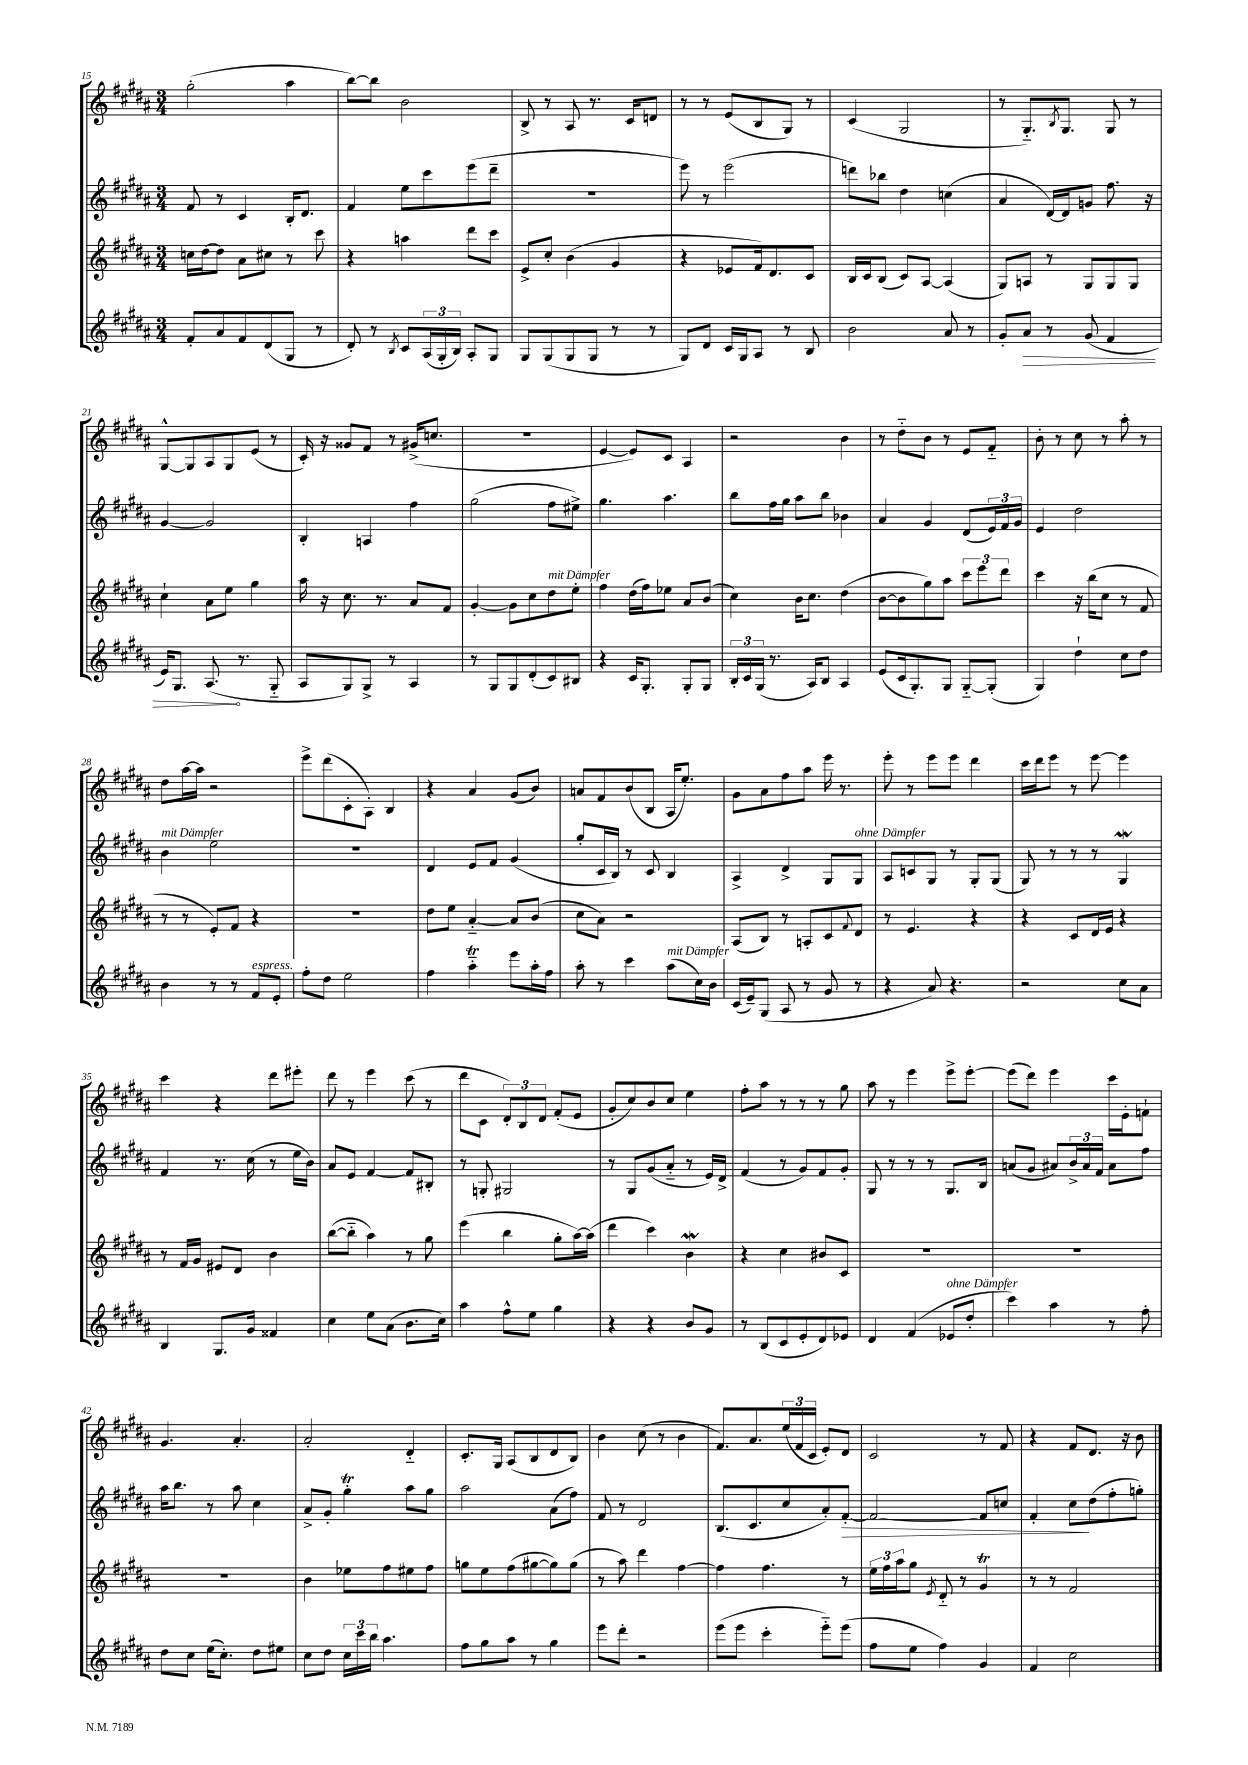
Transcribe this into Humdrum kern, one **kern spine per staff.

**kern	**dynam	**kern	**kern	**dynam	**kern
*part4	*part4	*part3	*part2	*part2	*part1
*staff4	*staff4	*staff3	*staff2	*staff2	*staff1
*clefG2	*	*clefG2	*clefG2	*	*clefG2
*k[f#c#g#d#a#]	*	*k[f#c#g#d#a#]	*k[f#c#g#d#a#]	*	*k[f#c#g#d#a#]
*M3/4	*	*M3/4	*M3/4	*	*M3/4
=15	=15	=15	=15	=15	=15
8f#'/L	.	16ccn\LL	8f#/	.	(2gg#'\
.	.	[16dd#\J	.	.	.
8a#/	.	8dd#\J]	8r	.	.
8f#/	.	8a#\L	4c#/	.	.
(8d#/	.	8cc#X\J	.	.	.
8G#/J	.	8r	16B'/KL	.	4aa#\
.	.	.	8.d#/J	.	.
8r	.	8ccc#\	.	.	.
=16	=16	=16	=16	=16	=16
8d#'/)	.	4r	4f#/	.	[8bb\L)
8r	.	.	.	.	8bb\J]
8qB/	.	.	.	.	.
8c#/L	.	4aan\	8ee\L	.	2b\
(24A#/L	.	.	8ccc#\	.	.
24G#'/	.	.	.	.	.
24B/JJ)	.	.	.	.	.
8A#'/L	.	8ddd#\L	(8eee\	.	.
8G#/J	.	8ccc#\J	8ddd#~\J	.	.
=17	=17	=17	=17	=17	=17
8G#/L	.	8e^/L	2.r	.	8B^/
(8G#/	.	8cc#'/J	.	.	8r
8G#/	.	(4b\	.	.	8A#/
8G#/J	.	.	.	.	8.r
8r	.	4g#/	.	.	.
.	.	.	.	.	16c#/KL
8r	.	.	.	.	8dn/J
=18	=18	=18	=18	=18	=18
8G#/L)	.	4r	8eee\)	.	8r
8d#/J	.	.	8r	.	8r
16c#/LL	.	8e-X/L	(2eee\	.	(8e/L
16G#/J	.	.	.	.	.
8A#/J	.	16f#/k)	.	.	8B/
.	.	8.d#/	.	.	.
8r	.	.	.	.	8G#/J)
8B/	.	8c#/J	.	.	8r
=19	=19	=19	=19	=19	=19
2b\	.	16B/LL	8dddn\L)	.	(4c#/
.	.	16c#/J	.	.	.
.	.	(8B/J	8bb-X\J	.	.
.	.	8c#/L)	4dd#\	.	2G#/
.	.	[8A#/J	.	.	.
8a#/	.	(4A#/]	(4ccn\	.	.
8r	.	.	.	.	.
=20	=20	=20	=20	=20	=20
8g#'/L	.	8G#/L)	4a#/	.	8r
!	!LO:HP:b	!	!	!	!
8a#/J	>	8An/J	.	.	8.G#/L)
8r	.	8r	[16d#/LL)	.	.
.	.	.	.	.	8qB/
.	.	.	16d#/J]	.	8.G#/J
(8g#/	.	8G#/L	8gn/J	.	.
4f#/	.	8G#/	8.ff#\	.	8G#/
.	.	8G#/J	.	.	8r
.	.	.	16r	.	.
!!LO:LB:g=z
=21	=21	=21	=21	=21	=21
16e/KL)	.	4cc#`\	[4g#/	.	[8G#^^/L
8.G#/J	.	.	.	.	.
.	.	.	.	.	8G#/]
(8.A#/	.	8a#\L	2g#/]	.	8A#/
.	.	8ee\J	.	.	8G#/
8.r	]	.	.	.	.
.	.	4gg#\	.	.	(8e/J
8G#/	.	.	.	.	8r
=22	=22	=22	=22	=22	=22
8A#/L	.	16aa#\	4B'/	.	16c#'/)
.	.	16r	.	.	16r
8G#/)	.	8.cc#\	.	.	8g##X/L
8G#^/J	.	.	4An/	.	8f#/J
.	.	8.r	.	.	.
8r	.	.	.	.	8r
4A#/	.	8a#/L	4ff#\	.	(16g#X^/KL
.	.	.	.	.	8.ccn/J
.	.	8f#/J	.	.	.
=23	=23	=23	=23	=23	=23
8r	.	[4g#'/	(2gg#\	.	2.r
8G#/L	.	.	.	.	.
8G#/	.	8g#\L]	.	.	.
(8d#'/	.	8cc#\	.	.	.
!	!	!LO:TX:a:i:t=mit Dämpfer	!	!	!
8c#/)	.	8dd#\	8ff#\L	.	.
8B#X/J	.	8ee'\J	8ee#X^\J)	.	.
=24	=24	=24	=24	=24	=24
4r	.	4ff#\	4.gg#\	.	[4e/
16c#/KL	.	(16dd#\LL	.	.	8e/L])
8.G#'/J	.	16ff#\J)	.	.	.
.	.	8ee-X\J	4.aa#\	.	8c#/J
8G#'/L	.	8a#/L	.	.	4A#/
8G#/J	.	(8b/J	.	.	.
=25	=25	=25	=25	=25	=25
24B'/LL	.	4cc#\)	8bb\L	.	2r
24c#/	.	.	.	.	.
(24G#/JJ	.	.	.	.	.
8.r	.	.	16ff#\L	.	.
.	.	.	16gg#\JJ	.	.
.	.	16b\KL	8aa#\L	.	.
16A#/KL)	.	8.cc#\J	.	.	.
8B/J	.	.	8bb\J	.	.
4A#/	.	(4dd#\	4b-X\	.	4b\
=26	=26	=26	=26	=26	=26
(8e/L	.	[8b\L	4a#/	.	8r
16c#/k	.	8b\]	.	.	8dd#\L
8.G#'/)	.	.	.	.	.
.	.	8gg#\)	4g#/	.	8b\J
8G#/J	.	8aa#\J	.	.	8r
[8G#/L	.	12ccc#\L	(8d#/L	.	8e/L
.	.	12eee\	.	.	.
(8G#'/J]	.	.	24e/L)	.	8f#/J
.	.	12ddd#\J	24f#/	.	.
.	.	.	24g#/JJ	.	.
=27	=27	=27	=27	=27	=27
4G#/)	.	4ccc#\	4e/	.	8b'\
.	.	.	.	.	8r
4dd#`\	.	16r	2dd#\	.	8cc#\
.	.	(16bb\KL	.	.	.
.	.	8cc#\J	.	.	8r
8cc#\L	.	8r	.	.	8aa#'\
8dd#\J	.	8f#/	.	.	8r
!!LO:LB:g=z
=28	=28	=28	=28	=28	=28
!	!	!	!LO:TX:a:i:t=mit Dämpfer	!	!
4b\	.	8r	4b\	.	8dd#\L
.	.	8r	.	.	[16aa#\L
.	.	.	.	.	16aa#\JJ]
8r	.	8e'/L)	2ee\	.	2r
8r	.	8f#/J	.	.	.
!LO:TX:a:i:t=espress.	!	!	!	!	!
8f#/L	.	4r	.	.	.
8e'/J	.	.	.	.	.
=29	=29	=29	=29	=29	=29
8ff#'\L	.	2.r	2.r	.	8eee^\L
8dd#\J	.	.	.	.	(8ddd#\
2ee\	.	.	.	.	8c#'\
.	.	.	.	.	8A#'\J)
.	.	.	.	.	4B/
=30	=30	=30	=30	=30	=30
4ff#\	.	8dd#\L	4d#/	.	4r
.	.	8ee\J	.	.	.
4aa#t\	.	[4a#/	8e/L	.	4a#/
.	.	.	8f#/J	.	.
8eee\L	.	8a#/L]	(4g#/	.	(8g#/L
16aa#'\L	.	(8b/J	.	.	8b/J)
16ff#\JJ	.	.	.	.	.
=31	=31	=31	=31	=31	=31
8aa#'\	.	8cc#\L	8gg#'/L	.	8an/L
8r	.	8a#\J)	16c#/L	.	8f#/
.	.	.	16B/JJ)	.	.
4ccc#\	.	2r	8r	.	(8b/
.	.	.	8c#/	.	8B/J
!LO:TX:a:i:t=mit Dämpfer	!	!	!	!	!
(8aa#\L	.	.	4B/	.	16A#/KL
.	.	.	.	.	8.ee'/J)
16cc#\L)	.	.	.	.	.
16b\JJ	.	.	.	.	.
=32	=32	=32	=32	=32	=32
(16c#/LL	.	(8A#/L	4A#^/	.	8g#\L
16e~/J)	.	.	.	.	.
(8G#/J	.	8B/J)	.	.	8a#\
8A#/	.	8r	4d#^/	.	8ff#\
8r	.	8An'/L	.	.	8aa#\J
8g#/	.	8c#/	8G#/L	.	16eee\
.	.	.	.	.	8.r
.	.	8qqf#/	.	.	.
!	!	!	!LO:TX:a:i:t=ohne Dämpfer	!	!
8r	.	8d#/J	8G#/J	.	.
=33	=33	=33	=33	=33	=33
4r	.	8r	8A#/L	.	8eee'\
.	.	4.e/	8cn/	.	8r
8a#/)	.	.	8G#/J	.	8eee\L
4.r	.	.	8r	.	8eee\J
.	.	4r	8G#'/L	.	4ddd#\
.	.	.	(8G#/J	.	.
=34	=34	=34	=34	=34	=34
2r	.	4r	8G#/)	.	16ccc#\LL
.	.	.	.	.	16ddd#\J
.	.	.	8r	.	8eee\J
.	.	8c#/L	8r	.	8r
.	.	16d#/L	8r	.	[8eee\
.	.	16e/JJ	.	.	.
8cc#\L	.	4r	4G#W/	.	4eee\]
8a#\J	.	.	.	.	.
!!LO:LB:g=z
=35	=35	=35	=35	=35	=35
4B/	.	8r	4f#/	.	4ccc#\
.	.	16f#/LL	.	.	.
.	.	16g#/JJ	.	.	.
8.G#/L	.	8e#X/L	8.r	.	4r
.	.	8d#/J	.	.	.
16g#/Jk	.	.	(16cc#\	.	.
4f##X/	.	4b\	8r	.	8ddd#\L
.	.	.	16ee\LL	.	8eee#X'\J
.	.	.	16b\JJ)	.	.
=36	=36	=36	=36	=36	=36
4cc#\	.	([8bb\L	8a#/L	.	8ddd#\
.	.	8bb\J]	8e/J	.	8r
8ee\L	.	4aa#\)	[4f#/	.	4eee\
(8a#\J	.	.	.	.	.
8.b\L	.	8r	8f#/L]	.	(8ccc#\
.	.	8gg#\	8B#X'/J	.	8r
16cc#\Jk)	.	.	.	.	.
=37	=37	=37	=37	=37	=37
4aa#\	.	(4eee\	8r	.	8ddd#\L
.	.	.	8Gn'/	.	8c#\J
8ff#^^\L	.	4bb\	2G#X/	.	12d#'/L)
.	.	.	.	.	12B/
8ee\J	.	.	.	.	.
.	.	.	.	.	12d#/J
4gg#\	.	8gg#'\L	.	.	(8f#'/L
.	.	[16aa#\L)	.	.	8e/J
.	.	(16aa#\JJ]	.	.	.
=38	=38	=38	=38	=38	=38
4r	.	4ddd#\	8r	.	8g#'/L
.	.	.	8G#/L	.	8cc#/)
4r	.	4ccc#\)	(8g#/	.	8b/
.	.	.	8a#/J	.	8cc#/J
8b/L	.	4bw\	8r	.	4ee\
8g#/J	.	.	16e/LL)	.	.
.	.	.	16d#^/JJ	.	.
=39	=39	=39	=39	=39	=39
8r	.	4r	(4f#/	.	8ff#'\L
(8B/L	.	.	.	.	8aa#\J
8c#/	.	4cc#\	8r	.	8r
8e'/	.	.	8g#/L)	.	8r
8d#/)	.	8b#X/L	8f#/	.	8r
8e-X/J	.	8c#/J	8g#'/J	.	8gg#\
=40	=40	=40	=40	=40	=40
4d#/	.	2.r	8G#/	.	8aa#\
.	.	.	8r	.	8r
(4f#/	.	.	8r	.	4eee\
.	.	.	8r	.	.
!LO:TX:a:i:t=ohne Dämpfer	!	!	!	!	!
8e-X/L	.	.	8.G#/L	.	8eee^\L
8dd#'/J	.	.	.	.	[8eee'\J
.	.	.	16B/Jk	.	.
=41	=41	=41	=41	=41	=41
4ccc#\)	.	2.r	(8an/L	.	(8eee\L]
.	.	.	8g#/J	.	8ddd#\J)
4aa#\	.	.	8a#X/L)	.	4eee\
.	.	.	24b^/L	.	.
.	.	.	24a#/	.	.
.	.	.	24f#/JJ	.	.
8r	.	.	8a#\L	.	16ccc#\LL
.	.	.	.	.	16e'\J
8ff#'\	.	.	8ff#\J	.	8fn`\J
!!LO:LB:g=z
=42	=42	=42	=42	=42	=42
8dd#\L	.	2.r	16aa#\KL	.	4.g#/
.	.	.	8.bb\J	.	.
8cc#\J	.	.	.	.	.
(16ee\KL	.	.	8r	.	.
8.cc#'\J)	.	.	.	.	.
.	.	.	8aa#\	.	4.a#'/
8dd#\L	.	.	4cc#\	.	.
8ee#X\J	.	.	.	.	.
=43	=43	=43	=43	=43	=43
8cc#\L	.	4b\	8a#^/L	.	2a#'/
8dd#\J	.	.	8g#'/J	.	.
24cc#\LL	.	8ee-X\L	4gg#T'\	.	.
24ccc#\	.	.	.	.	.
24bb\JJ	.	.	.	.	.
4.aa#\	.	8ff#\	.	.	.
.	.	8ee#X\	8aa#\L	.	4d#/
.	.	8ff#\J	8gg#\J	.	.
=44	=44	=44	=44	=44	=44
8ff#\L	.	8ggn\L	2aa#\	.	8.c#'/L
8gg#\	.	8ee\	.	.	.
.	.	.	.	.	16G#/Jk
8aa#\J	.	(8ff#\	.	.	(8A#/L
8r	.	[8gg#X\	.	.	8B/
4gg#\	.	8gg#\])	(8a#\L	.	8d#/
.	.	(8gg#\J	8ff#\J)	.	8B/J)
=45	=45	=45	=45	=45	=45
8eee\L	.	8r	8f#/	.	4b\
8ddd#'\J	.	8aa#\)	8r	.	.
2r	.	4ddd#\	2d#/	.	(8cc#\
.	.	.	.	.	8r
.	.	[4ff#\	.	.	4b\
=46	=46	=46	=46	=46	=46
(8eee\L	.	4ff#\]	(8.B/L	.	8.f#/L)
8eee\J	.	.	.	.	.
.	.	.	8.c#/	.	8.a#/
4ccc#'\	.	4.ff#\	.	.	.
.	.	.	8cc#/	.	(24ee/L
.	.	.	.	.	24f#/
.	.	.	.	.	24c#/JJ
8eee\L)	.	.	8a#'/)	.	8e'/L)
!	!	!	!	!LO:HP:b	!
(8eee\J	.	8r	[8f#'/J	>	8d#/J
=47	=47	=47	=47	=47	=47
8ff#\L	.	24ee\LL	2f#/_	.	2c#/
.	.	24ff#\	.	.	.
.	.	24aa#\J	.	.	.
8ee\J	.	8gg#\J	.	.	.
.	.	8qe/	.	.	.
4ff#\)	.	8d#/	.	.	.
.	.	8r	.	.	.
4g#/	.	4g#T/	8f#/L]	.	8r
.	.	.	8ccn/J	.	8f#/
=48	=48	=48	=48	=48	=48
4f#/	.	8r	4f#'/	.	4r
.	.	8r	.	.	.
2cc#\	.	2f#/	8cc#\L	.	8f#/L
.	.	.	(8dd#\	]	8.d#/J
.	.	.	8ff#'\	.	.
.	.	.	.	.	16r
.	.	.	8ggn'\J)	.	8b\
==	==	==	==	==	==
*-	*-	*-	*-	*-	*-
